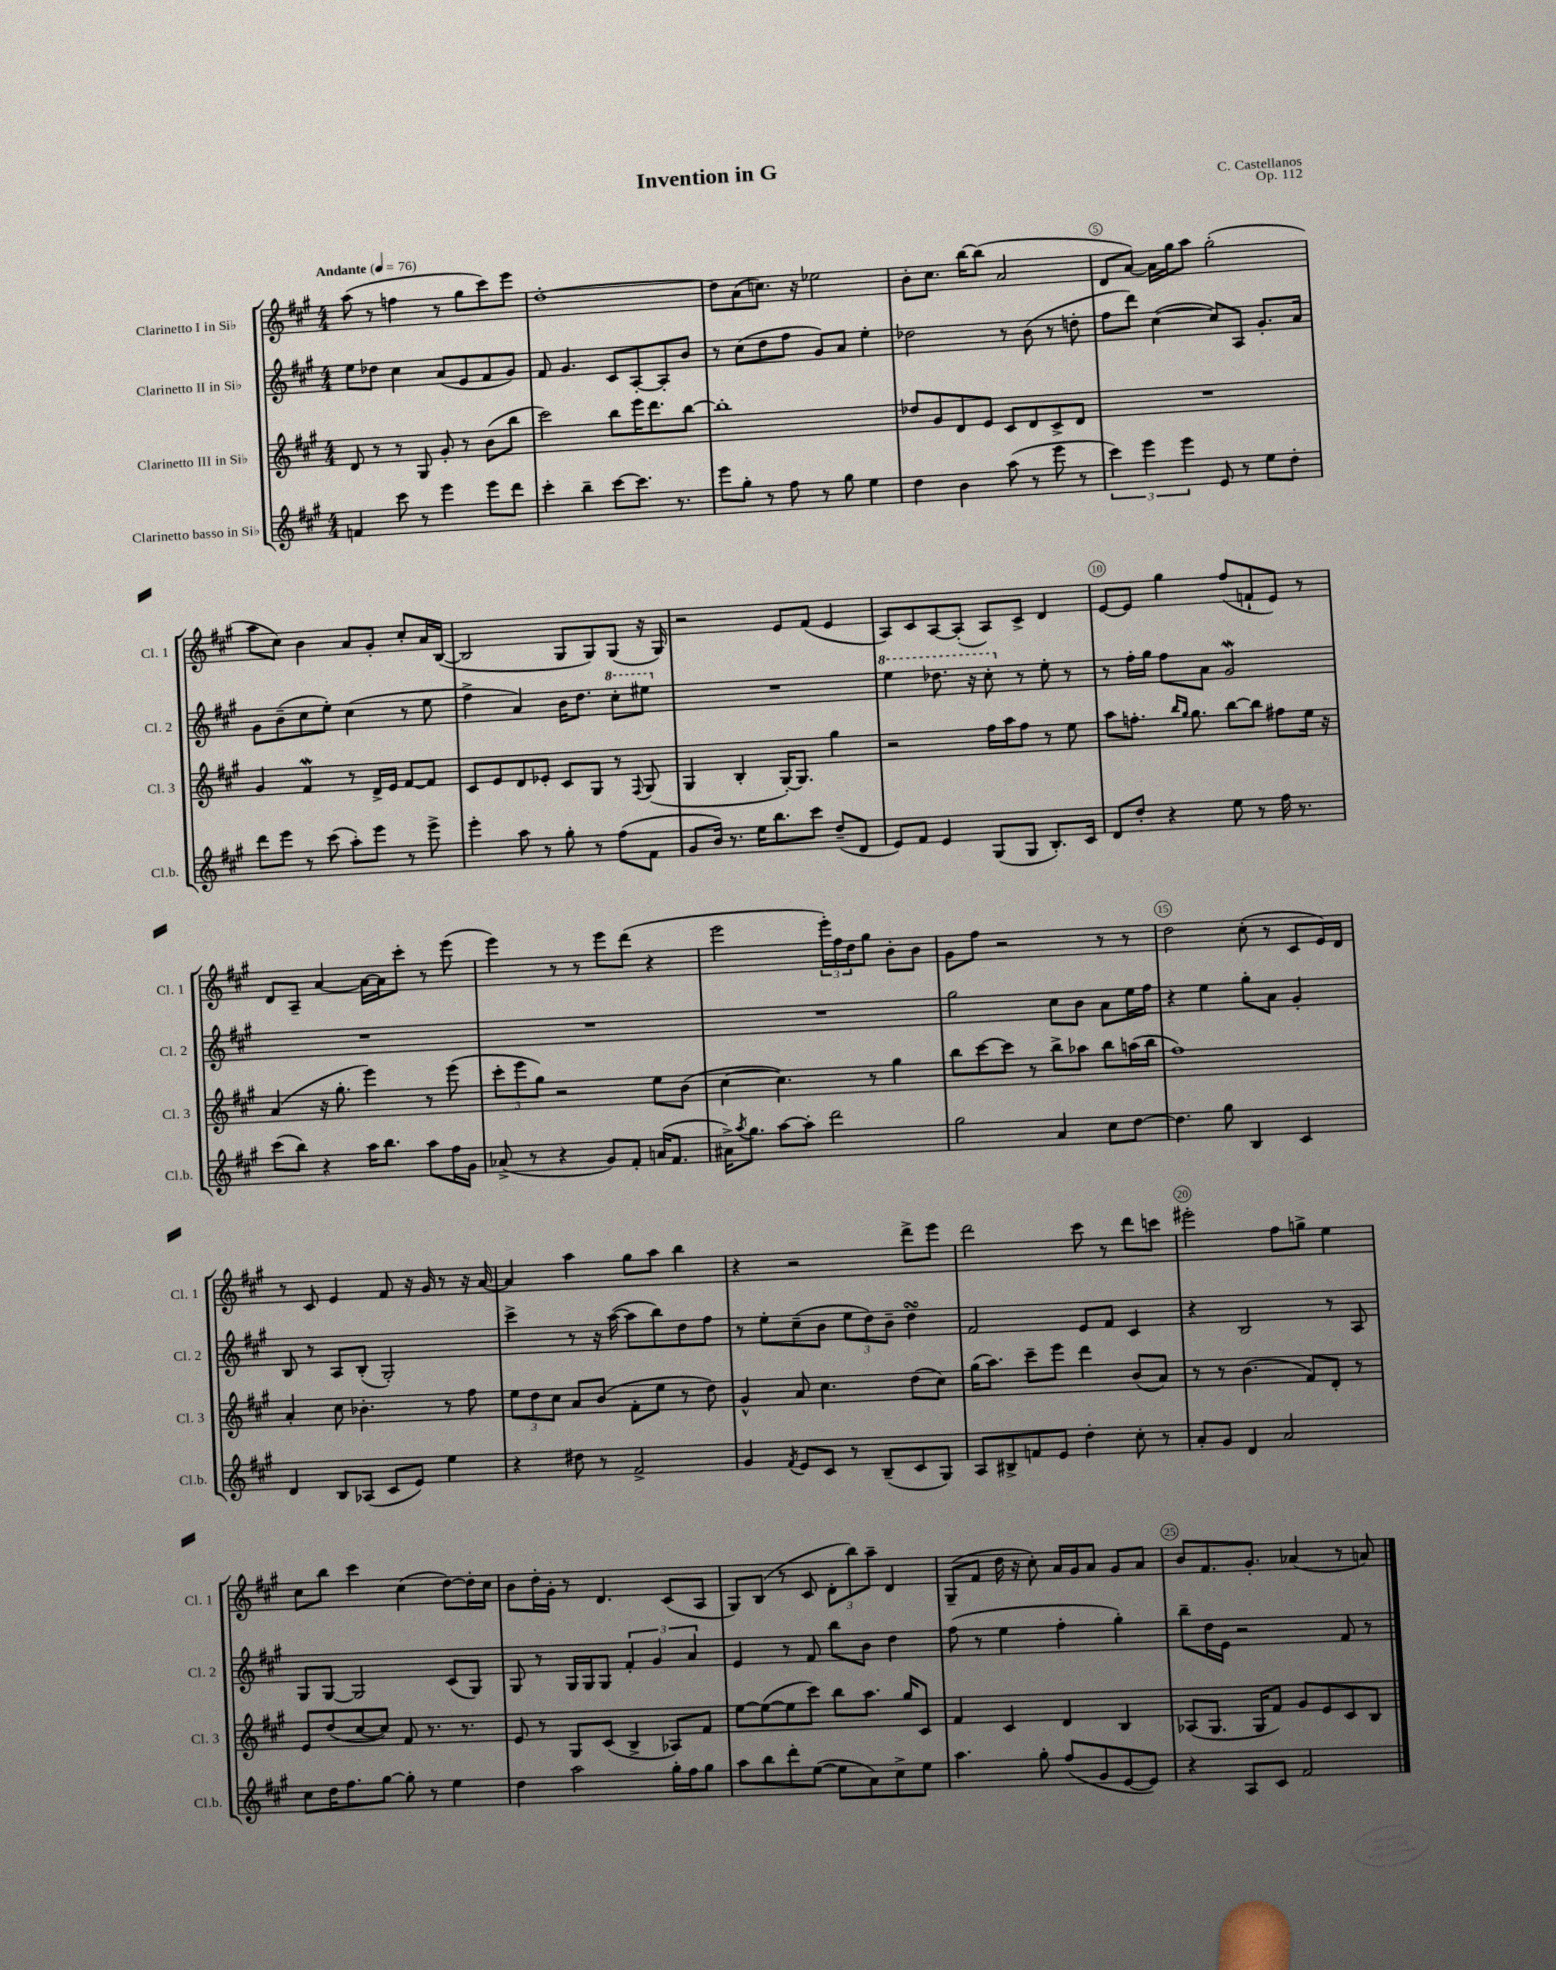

**kern	**kern	**kern	**kern
*staff4	*staff3	*staff2	*staff1
*clefG2	*clefG2	*clefG2	*clefG2
*k[f#c#g#]	*k[f#c#g#]	*k[f#c#g#]	*k[f#c#g#]
*M4/4	*M4/4	*M4/4	*M4/4
*MM76	*MM76	*MM76	*MM76
4f/	8d/	8ee\L	(8aa\
.	8r	8dd-\J	8r
8ccc#\	8r	4cc#\	4ff\
8r	8G#/	.	.
4eee\	8g#'/	(8a/L	8r
.	8r	8e/	8gg#\L
8eee\L	(8b\L	8f#/	8ccc#\)
8ddd\J	8bb\J	8g#/J)	8eee\J
=	=	=	=
4ccc#'\	2ccc#\)	8f#/	[1dd'
.	.	4.g#/	.
4bb~\	.	.	.
[8ccc#\L	8bb\L	8c#/L	.
8.ccc#\]J	16eee\K	[8A'/	.
.	8.ddd\	.	.
.	.	8A'/]	.
8.r	.	.	.
.	[8bb\J	8b/J	.
=	=	=	=
8eee\L	1bb']	8r	8dd\]L
8gg#'\J	.	(8cc#\L	(8a\
8r	.	8dd\	8.cc\J)
8ff#\	.	8ff#\J	.
.	.	.	16r
8r	.	8g#/L)	2ee-\
8gg#\	.	8a/J	.
4ee\	.	4ee'\	.
=	=	=	=
4dd\	8dd-/L	2dd-\	8b'\L
.	8g#/	.	8.cc#\J
4b\	8d/	.	.
.	.	.	[16bb\LK
.	8e/J	.	(8bb\]J
(8aa\	8c#/L	8r	2a/
8r	8d/	(8b\	.
8eee\	8c#^/	8r	.
8r	8d/J	8dd'\	.
=	=	=	=
6ccc#\)	1r	8ff#\L	8d/L
.	.	8ddd\J)	[8a/J)
6eee\	.	.	.
.	.	([4cc#\	16a\]LL
.	.	.	16gg#\J
6eee\	.	.	.
.	.	.	8aa\J
8e/	.	8cc#/]L)	(2gg#'\
8r	.	8A/J	.
8ee\L	.	8.g#'/L	.
8dd'\J	.	.	.
.	.	16a/Jk	.
=	=	=	=
8ddd\L	4g#/	8g#\L	8aa\L
8eee\J	.	(8b~\	8cc#\J)
8r	4f#/	8cc#\	4b\
(8ccc#\	.	8ee'\J)	.
8aa'\L)	8r	(4cc#\	8a/L
8eee\J	16d^/LL	.	8g#'/J
.	16e/JJ	.	.
8r	[8f#/L	8r	8cc#'/L
8eee^\	8f#/]J	8ee\	16a/L
.	.	.	([16B/JJ
=	=	=	=
4eee'\	8c#/L	4ff#^\	2B/]
.	8e/	.	.
8aa\	8d/	4a/)	.
8r	8e-'/J	.	.
8gg#'\	8c#/L	16b\LK	8G#/L
.	.	8.dd\J	.
8r	8G#/J	.	8G#/)
(8ff#\L	8r	8ccc#'\L	(8G#/J
.	8qqF#/	.	.
8f#\J	(8G#/	8eee#\J	16r
.	.	.	16G#/)
=	=	=	=
8g#/L	4G#/	1r	2r
16b/Jk)	.	.	.
8.r	.	.	.
.	4B'/	.	.
16ee\LK	.	.	.
8.bb\	.	.	.
.	[16G#'/LK)	.	8e/L
.	8.G#/]J	.	.
8ccc#\J	.	.	(8f#/J
(8dd~/L	4gg#\	.	4e/
8d/J	.	.	.
=	=	=	=
8e/L)	2r	4eee\	8A/L)
8f#/J	.	.	8c#/
4e/	.	8.ddd-\	[8A/
.	.	.	(8A'/]J
.	.	16r	.
(8G#/L	16ff#\LL	8ccc#'\	8A/L)
.	16aa\J	.	.
8G#/J	8ff#\J	8r	8c#^/J
8.B'/L)	8r	8ee'\	4d/
.	8ee\	8r	.
16c#/Jk	.	.	.
=	=	=	=
8d/L	8aa\L	8r	[8e/L
8dd'/J	8.ff'\J	16ff#'\LL	8e/]J
.	.	16gg#\JJ	.
4r	.	8ff#\L	4gg#\
.	16qqbb/LL	.	.
.	16qqgg#/JJ	.	.
.	8.gg#\	.	.
.	.	8a\J	.
8ee\	[8bb\L	2g#/	(8ff#/L
8r	8bb\]J	.	8f`/
16ff#\	8ff#\L	.	8e/J)
8.r	.	.	.
.	16ee\Jk	.	8r
.	16r	.	.
=	=	=	=
(8ccc#\L	(4a/	1r	8d/L
8bb\J)	.	.	8A~/J
4r	16r	.	[4a/
.	8.gg#'\	.	.
16aa\LK	4eee\)	.	16a\_LL
8.bb\J	.	.	16a\]J
.	.	.	8ccc#'\J
8aa\L	8r	.	8r
16ff#\L	(8eee\	.	(8eee\
16g#\JJ	.	.	.
=	=	=	=
(8a-^/	12ccc#'\L	1r	4eee\)
.	12eee\	.	.
8r	.	.	.
.	12gg#\J)	.	.
4r	2r	.	8r
.	.	.	8r
8g#/L)	.	.	8eee\L
8f#'/J	.	.	(8ddd\J
(16a/LK	8ee\L	.	4r
8.f#/J	.	.	.
.	(8b\J	.	.
=	=	=	=
16a#^\LK)	[4cc#\	1r	2eee\
8qaa/	.	.	.
8.gg#\J	.	.	.
[8aa\L	4.cc#\])	.	.
8aa'\]J	.	.	.
2ddd\	.	.	24eee'\LL)
.	.	.	24ff#\
.	.	.	24dd\J
.	8r	.	8gg#\J
.	4gg#\	.	8b'\L
.	.	.	8b\J
=	=	=	=
2gg#\	8bb\L	2gg#\	8g#\L
.	[8ccc#\	.	8ff#\J
.	8ccc#\]J	.	2r
.	8r	.	.
4a/	8bb^\L	8cc#\L	.
.	8aa-\J	8b\J	.
8cc#\L	8bb\L	8a\L	8r
[8dd\J	(16aa\L	16ee\L	8r
.	16bb\JJ	16ff#\JJ	.
=	=	=	=
4.dd\]	1ff#)	4r	2dd\
.	.	4ee\	.
8gg#\	.	.	.
4B/	.	8gg#'\L	(8cc#'\
.	.	8a\J	8r
4c#/	.	4g#'/	8c#/L
.	.	.	16e/L)
.	.	.	16d/JJ
=	=	=	=
4d/	4a'/	8B/	8r
.	.	8r	8c#/
8B/L	8cc#\	8A/L	4e/
(8A-/J	4.b-'\	(8B'/J	.
8c#/L	.	2G#'/)	8f#/
8e/J)	.	.	16r
.	.	.	16g#/
4ee\	8r	.	8r
.	8ff#\	.	16r
.	.	.	[16a/
=	=	=	=
4r	12ee\L	4ccc#^\	4a/]
.	12dd\	.	.
.	12cc#\J	.	.
8dd#\	8a/L	8r	4aa\
8r	(8b/J	16r	.
.	.	([16aa\	.
2f#^/	8f#'\L	8aa\]L	8gg#\L
.	8ee\J	8bb\)	8aa\J
.	8r	8dd\	4bb\
.	8dd\)	8ff#\J	.
=	=	=	=
4g#/	4g#^^/	8r	4r
.	.	8ee'\L	.
8qf#/	.	.	.
8e/L	8a/	(8cc#~\	2r
8c#/J	4.cc#\	8b\J	.
8r	.	12ee\L	.
.	.	12dd\)	.
(8B~/L	.	.	.
.	.	12b~\J	.
8c#/	(8dd\L	4dd\	8ddd^\L
8G#/J)	8cc#\J)	.	8eee\J
=	=	=	=
8A/L	(16gg#\LK	2f#/	2ddd\
.	8.aa\J)	.	.
8B#^/	.	.	.
8f/	8ccc#~\L	.	.
8e/J	8eee\J	.	.
4dd'\	4ddd\	8e/L	8ccc#\
.	.	8f#/J	8r
8cc#'\	(8b/L	4c#/	8ddd\L
8r	8a/J)	.	8ccc\J
=	=	=	=
8a'/L	8r	4r	2eee#'\
8g#/J	8r	.	.
4d/	(4.b\	2B/	.
2a/	.	.	8ff#\L
.	8f#/L)	.	8gg^\J
.	8d'/J	8r	4ee\
.	8r	8A/	.
=	=	=	=
8cc#\L	8e/L	8G#/L	8cc#\L
16dd\K	(8dd/	[8G#/J	8bb\J
8.ff#\	.	.	.
.	[8cc#/	2G#/]	4ccc#\
[8gg#\J	8cc#/]J)	.	.
8gg#'\]	8f#/	.	(4cc#\
8r	8.r	.	.
4ee\	.	(8c#/L	[8dd\L)
.	8.r	.	.
.	.	8G#/J)	16dd'\]L
.	.	.	16cc#\JJ
=	=	=	=
4dd\	8e/	8G#/	8b\L
.	8r	8r	16dd'\L
.	.	.	16g#'\JJ
2aa\	8G#/L	16G#/LL	8r
.	.	16G#/J	.
.	(8c#/J	8G#/J	4.d/
.	4B^/	6f#'/	.
.	.	6g#/	.
16gg#'\LL	8A-/L)	.	(8c#/L
16ff#\J	.	.	.
.	.	6a/	.
8gg#\J	8f#/J	.	8A/J
=	=	=	=
8aa\L	[8ee\L	4e/	8G#/L)
8bb\	(8ee\_	.	(8B/J
8ddd'\	8ee\]	8r	8r
([8ee\J	8ccc#\J)	8f#/	8c#/
8ee\]L	8bb\L	8bb\L	12d'\L
.	.	.	12bb\)
8a\)	8.aa\J	8b\J	.
.	.	.	12aa~\J
8cc#^\	.	4dd\	4d/
.	16gg#/LK	.	.
8ee\J	8c#/J	.	.
=	=	=	=
4.aa\	4f#/	(8ff#\	(8G#~/L
.	.	8r	8f#/J
.	4c#/	4ee\	16dd\
.	.	.	16r
8gg#'\	.	.	8cc#'\)
(8ff#/L	4d/	4ff#'\	16a/LL
.	.	.	16g#/J
8g#/	.	.	8a/J
[8e/	4B/	4gg#'\)	8g#/L
8e/]J)	.	.	8a/J
=	=	=	=
4r	(8A-/L	8bb~\L	8b/L
.	8.G#/J	16dd\L	8.f#/
.	.	16e\JJ	.
8A/L	.	2r	.
.	16G#/LK	.	8.g#'/J
8c#/J	8f#/J)	.	.
2f#/	8g#/L	.	(4a-/
.	8e/	.	.
.	8c#/	8f#/	8r
.	8B/J	8r	8a/)
==	==	==	==
*-	*-	*-	*-
